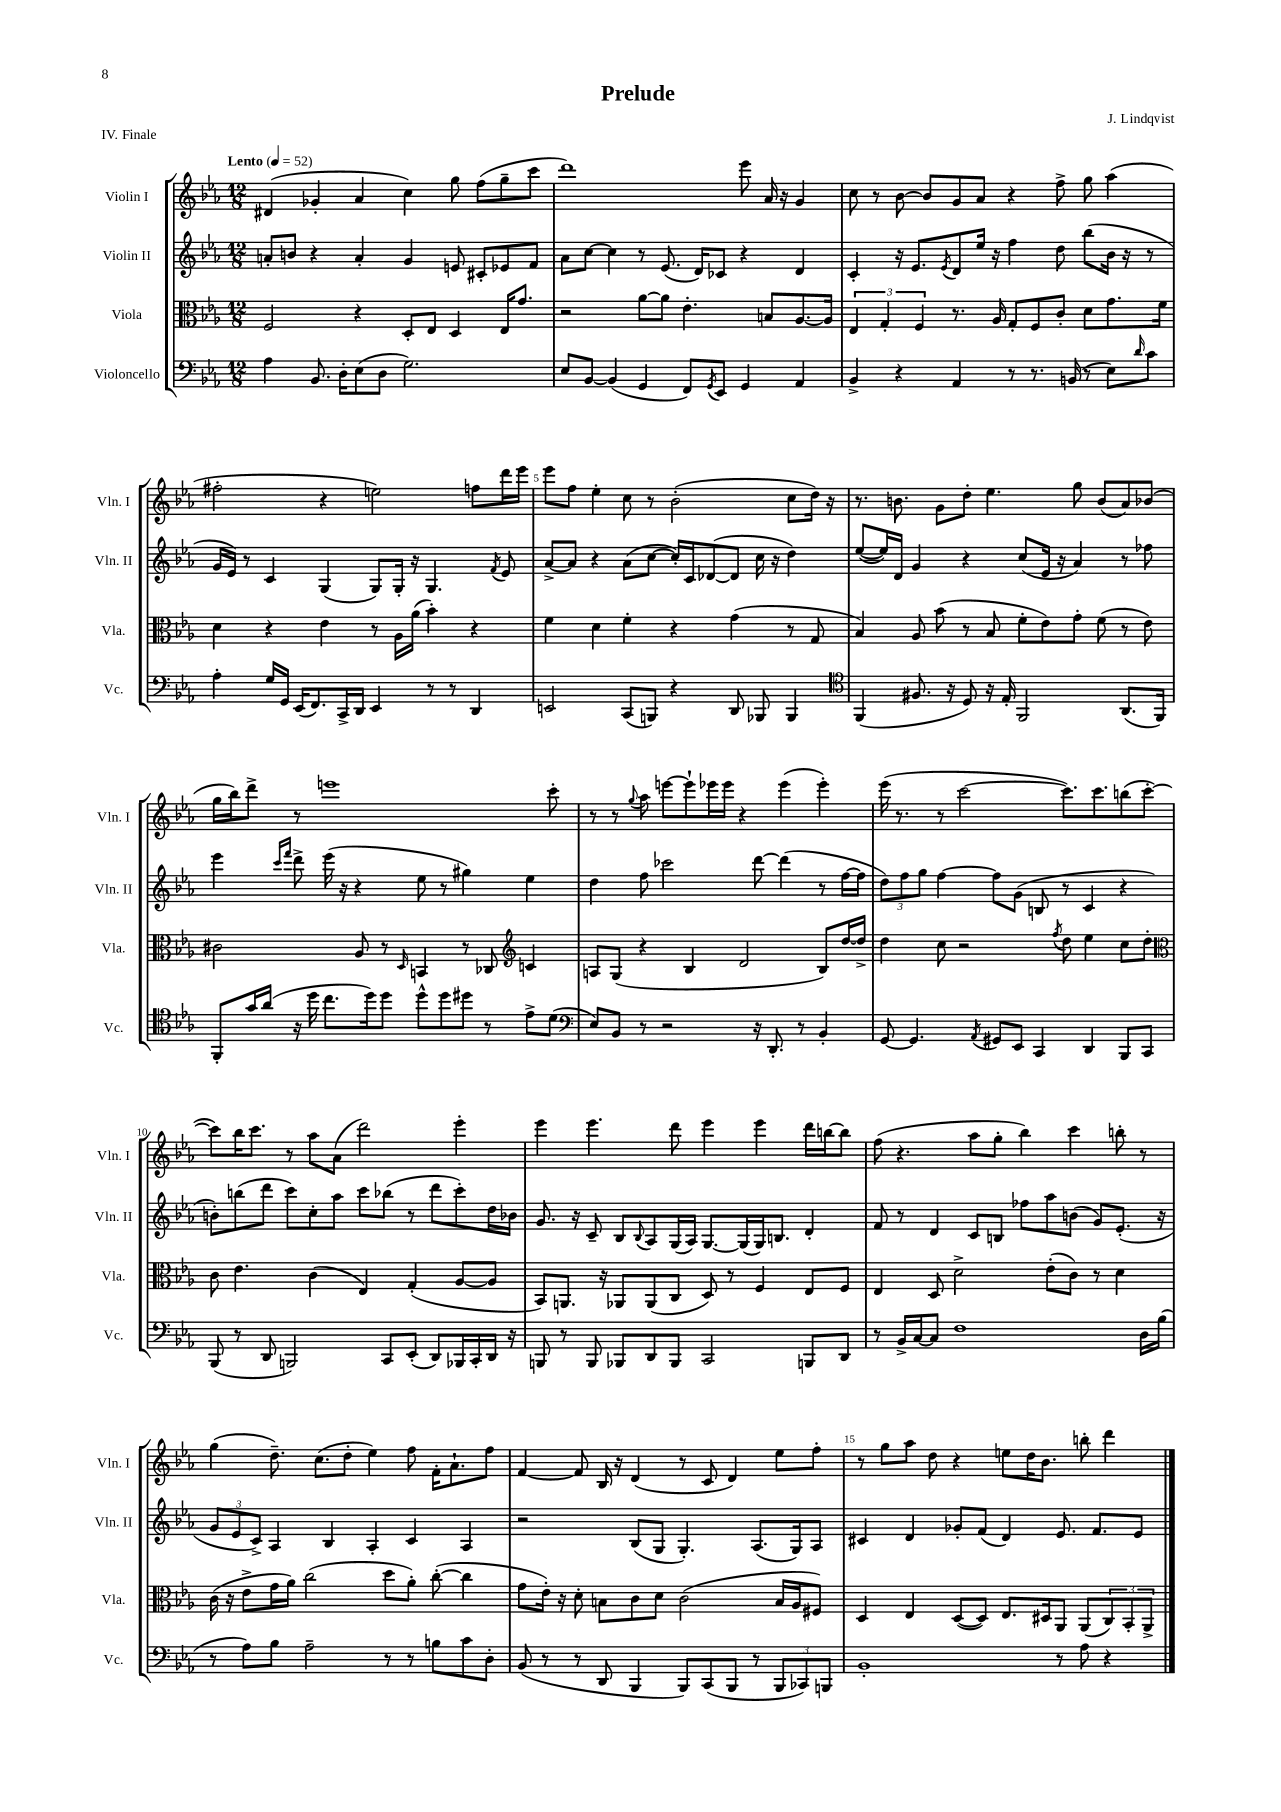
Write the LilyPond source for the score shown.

\header { title = "Prelude" composer = "J. Lindqvist" piece = "IV. Finale" }
<<
\new StaffGroup <<
\new Staff = "s0" \with { instrumentName = "Violin I" shortInstrumentName = "Vln. I" } {
    \clef treble \key ees \major \numericTimeSignature \time 12/8 \tempo "Lento" 4 = 52
    dis'4( ges'4-. aes'4 c''4) g''8 f''8( g''8-- c'''8 |
    d'''1) ees'''8 aes'16 r16 g'4 |
    c''8 r8 bes'8~ bes'8 g'8 aes'8 r4 f''8-> g''8 aes''4( |
    fis''2-. r4 e''2) f''8 d'''16 ees'''16 |
    ees'''8 f''8 ees''4-. c''8 r8 bes'2-.( c''8 d''16) r16 |
    r8. b'8. g'8 d''8-. ees''4. g''8 b'8( aes'8) bes'8( |
    g''16 bes''16) d'''8-> r8 e'''1 c'''8-. |
    r8 r8 \appoggiatura { g''8 } aes''8 e'''8~ e'''8-! ees'''16 ees'''16 r4 ees'''4( ees'''4-.) |
    ees'''16( r8. r8 c'''2~ c'''8.) c'''8. b''8( c'''8~-. |
    c'''8) bes''16 c'''8. r8 aes''8 aes'8( d'''2) ees'''4-. |
    ees'''4 ees'''4. d'''8 ees'''4 ees'''4 d'''16 b''16~ b''8 |
    f''8( r4. aes''8 g''8-. bes''4) c'''4 b''8-. r8 |
    g''4( d''8.--) c''8.( d''8-. ees''4) f''8 f'16-. aes'8.-! f''8 |
    f'4~ f'8 bes16 r16 d'4( r8 c'8 d'4) ees''8 f''8-. |
    r8 g''8 aes''8 d''8 r4 e''8 d''16 bes'8. b''8-. d'''4 \bar "|." |
}
\new Staff = "s1" \with { instrumentName = "Violin II" shortInstrumentName = "Vln. II" } {
    \clef treble \key ees \major \numericTimeSignature \time 12/8
    a'8-. b'8 r4 a'4-. g'4 e'8 cis'8-. ees'8 f'8 |
    aes'8 c''8~ c''4 r8 ees'8.( d'16) ces'8 r4 d'4 |
    c'4-. r16 ees'8. \acciaccatura { ees'8 } d'8 ees''16 r16 f''4 d''8 bes''8( bes'16 r16 r8 |
    g'16 ees'16) r8 c'4 g4( g8) g16-. r16 g4. \acciaccatura { f'8 } ees'8 |
    aes'8~-> aes'8 r4 aes'8( c''8~ c''16-.) c'16 des'8~( des'8 c''16 r16 d''4) |
    ees''8~( ees''16) d'16 g'4 r4 c''8( ees'16 r16 aes'4) r8 fes''8 |
    ees'''4 \grace { c'''16 f'''16 } d'''8-> ees'''16( r16 r4 ees''8 r8 gis''4) ees''4 |
    d''4 f''8 ces'''2 d'''8~ d'''4( r8 f''16~ f''16 |
    \tuplet 3/2 { d''8) f''8 g''8 } f''4~ f''8 g'8( b8 r8 c'4 r4 |
    b'8-.) b''8( d'''8 c'''8) c''8-. aes''8 c'''8 bes''8( r8 d'''8 c'''8-.) d''16 bes'16 |
    g'8. r16 c'8-- bes8 \appoggiatura { bes8 } aes8 g16( aes16) g8.~ g16( g16) b8. d'4-. |
    f'8 r8 d'4 c'8 b8 fes''8 aes''8 b'8( g'8) ees'8.-.( r16 |
    \tuplet 3/2 { g'8 ees'8 c'8->) } aes4 bes4 aes4-. c'4 aes4 |
    r2 bes8( g8 g4.-.) aes8.( g16) aes8 |
    cis'4 d'4 ges'8-. f'8( d'4) ees'8. f'8. ees'8 \bar "|." |
}
\new Staff = "s2" \with { instrumentName = "Viola" shortInstrumentName = "Vla." } {
    \clef alto \key ees \major \numericTimeSignature \time 12/8
    f2 r4 d8-. ees8 d4 ees16 g'8. |
    r2 aes'8~ aes'8 ees'4.-. b8 aes8.~ aes16 |
    \tuplet 3/2 { ees4 g4-. f4 } r8. aes16 g8-. f8 c'8-. d'8 g'8. f'16 |
    d'4 r4 ees'4 r8 aes16 aes'16( bes'4-.) r4 |
    f'4 d'4 f'4-. r4 g'4( r8 g8 |
    bes4) aes8 bes'8( r8 bes8 f'8-. ees'8) g'8-. f'8( r8 ees'8) |
    cis'2 aes8 r8 \grace { d16 } b,4 r8 ces8 \clef treble c'4 |
    a8 g8( r4 bes4 d'2 bes8) d''16~ d''16-> |
    d''4 c''8 r2 \acciaccatura { f''8 } d''8 ees''4 c''8 d''8-. |
    \clef alto c'8 ees'4. c'4( ees4) g4-.( aes8~ aes8 |
    bes,8) a,8. r16 aes,8 aes,8( c8 d8) r8 f4 ees8 f8 |
    ees4 d8 d'2-> ees'8-.( c'8) r8 d'4 |
    c'16( r16 ees'8-> g'16 aes'16) c''2( d''8 aes'8-.) c''8~-.( c''4 |
    g'8 ees'16-.) r16 d'8-. b8 c'8 d'8 c'2( b16 aes16 fis8) |
    d4 ees4 d8~( d8) ees8. dis16 aes,8 aes,8( \tuplet 3/2 { c8) bes,8-. aes,8-> } \bar "|." |
}
\new Staff = "s3" \with { instrumentName = "Violoncello" shortInstrumentName = "Vc." } {
    \clef bass \key ees \major \numericTimeSignature \time 12/8
    aes4 bes,8. d16-. ees8( d8 g2.) |
    ees8 bes,8~ bes,4( g,4 f,8) \acciaccatura { g,8 } ees,8 g,4 aes,4 |
    bes,4-> r4 aes,4 r8 r8. b,16( r8 ees8) \grace { d'16 } c'8 |
    aes4-. g16 g,16 ees,16( f,8.) c,16-> d,16 ees,4 r8 r8 d,4 |
    e,2 c,8( b,,8) r4 d,8 bes,,8 bes,,4 |
    \clef tenor f,4( fis8. r16 d8) r16 ees16-. f,2 aes,8.( f,16) |
    f,8-. g'16 aes'16( r16 d''16 c''8. d''16) d''8 d''8-^ d''8 dis''8 r8 ees'8-> d'8( |
    \clef bass ees8) bes,8 r8 r2 r16 d,8.-. r8 bes,4-. |
    g,8~ g,4. \acciaccatura { aes,8 } gis,8 ees,8 c,4 d,4 bes,,8 c,8 |
    bes,,8( r8 d,8 b,,2) c,8 ees,8-.( d,8) bes,,16 c,16-. d,16 r16 |
    b,,8 r8 b,,8 bes,,8 d,8 bes,,8 c,2 b,,8 d,8 |
    r8 bes,16-> c16~ c8 f1 d16 bes16( |
    r8 aes8) bes8 aes2-- r8 r8 b8 c'8 d8-. |
    bes,8( r8 r8 d,8 bes,,4 bes,,8) c,8( bes,,8 r8 \tuplet 3/2 { bes,,8 ces,8) b,,8 } |
    bes,1-. r8 aes8 r4 \bar "|." |
}
>>
>>
\layout { \context { \Score \override BarNumber.break-visibility = ##(#f #t #t) barNumberVisibility = #(every-nth-bar-number-visible 5) } }
